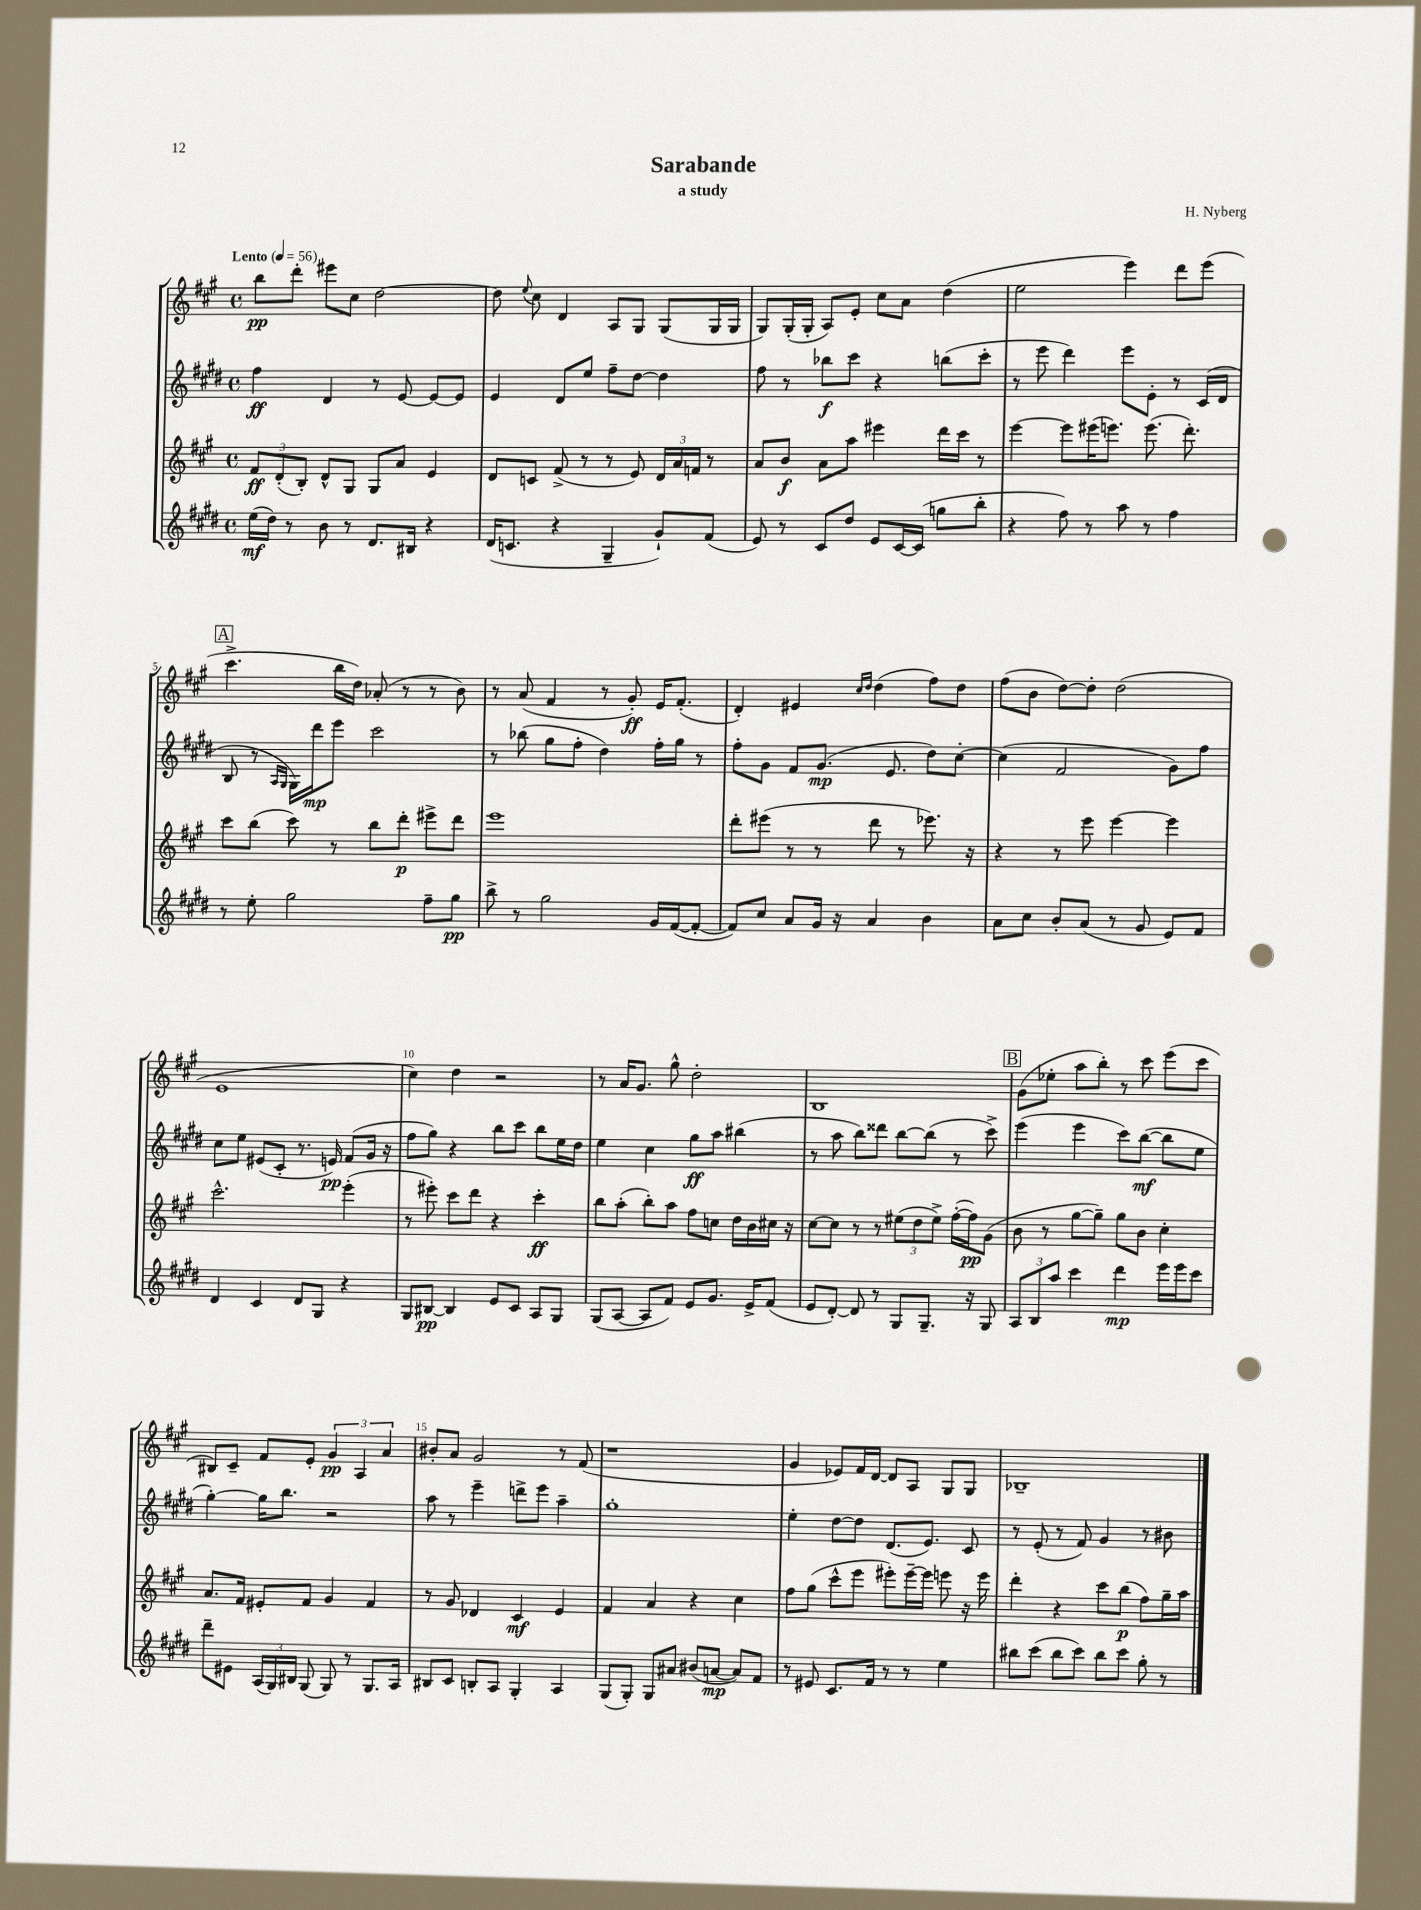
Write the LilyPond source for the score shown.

\header { title = "Sarabande" composer = "H. Nyberg" subtitle = "a study" }
<<
\new StaffGroup <<
\new Staff = "s0" {
    \clef treble \key a \major \defaultTimeSignature \time 4/4 \tempo "Lento" 4 = 56
    \autoBeamOff b''8[\pp d'''8]-. eis'''8[ cis''8] d''2~ |
    d''8 \appoggiatura { e''8 } cis''8 d'4 a8[ gis8] gis8[( gis16 gis16] |
    gis8[) gis16-.( gis16]-. a8[) e'8]-. cis''8[ a'8] d''4( |
    e''2 e'''4) d'''8[ e'''8]( |
    \mark \markup { \box "A" } cis'''4.-> b''16[ d''16]) aes'8-.( r8 r8 b'8) |
    r8 a'8( fis'4 r8 gis'8-.\ff) e'16[ fis'8.]-.( |
    d'4-.) eis'4 \grace { cis''16[ d''16] } d''4( fis''8[) d''8] |
    fis''8[( b'8] d''8[~) d''8]-. d''2( |
    e'1 |
    cis''4) d''4 r2 |
    r8 a'16[ gis'8.] gis''8-^ d''2-. |
    b1 |
    \mark \markup { \box "B" } gis'8[( ees''8]-. a''8[ b''8]-.) r8 cis'''8 e'''8[( cis'''8] |
    bis8[) cis'8]-- fis'8[ e'8]-. \tuplet 3/2 { gis'4\pp a4 a'4 } |
    bis'8[-. a'8] gis'2 r8 fis'8( |
    r1 |
    gis'4 ees'8[) fis'16 d'16]~ d'8[ a8] gis8[ gis8] |
    bes1-- \bar "|." |
}
\new Staff = "s1" {
    \clef treble \key e \major \defaultTimeSignature \time 4/4
    \autoBeamOff fis''4\ff dis'4 r8 e'8~ e'8[~ e'8] |
    e'4 dis'8[ e''8] fis''8[-- dis''8]~ dis''4 |
    fis''8 r8 bes''8[\f cis'''8] r4 b''8[( cis'''8]-. |
    r8 e'''8 dis'''4) e'''8[ e'8]-. r8 cis'16[( dis'16] |
    \mark \markup { \box "A" } b8 r8 \grace { a16[ gis16] } gis16[) dis'''16\mp e'''8] cis'''2 |
    r8 bes''8( gis''8[ fis''8]-. dis''4) fis''16[-. gis''16] r8 |
    fis''8[-. gis'8] fis'8[ gis'8.]\mp( e'8. dis''8[) cis''8]~-. |
    cis''4( fis'2 gis'8[) fis''8] |
    cis''8[ e''8] eis'8[( cis'8]-. r8. e'16\pp) fis'8[( gis'16] r16 |
    fis''8[ gis''8]) r4 b''8[ cis'''8] b''8[ e''16 dis''16] |
    e''4 cis''4 gis''8[\ff a''8] bis''4( |
    r8 a''8 b''8[) disis'''8] b''8[~ b''8]( r8 cis'''8->) |
    \mark \markup { \box "B" } e'''4( e'''4 cis'''8[) b''8]~\mf( b''8[ e''8] |
    gis''4~-.) gis''16[ b''8.] r2 |
    a''8 r8 e'''4-- d'''8[-> e'''8] a''4-- |
    gis''1-. |
    e''4-. dis''8[~ dis''8] dis'8.[( e'8.]) cis'8 |
    r8 e'8-.( r8 fis'8) gis'4 r8 bis'8 \bar "|." |
}
\new Staff = "s2" {
    \clef treble \key a \major \defaultTimeSignature \time 4/4
    \autoBeamOff \tuplet 3/2 { fis'8[\ff d'8-.( b8]-.) } d'8[-^ gis8] gis8[ a'8] e'4 |
    d'8[ c'8] fis'8->( r8 r8 e'8) \tuplet 3/2 { d'16[ a'16 f'16] } r8 |
    a'8[ b'8]\f a'8[ a''8] eis'''4 d'''16[ cis'''16] r8 |
    e'''4~ e'''8[ eis'''16( e'''8.]) e'''8.( d'''8.-.) |
    \mark \markup { \box "A" } cis'''8[ b''8]( cis'''8) r8 b''8[ d'''8]-.\p eis'''8[-> d'''8] |
    e'''1 |
    d'''8[-. eis'''8]( r8 r8 d'''8 r8 ees'''8.) r16 |
    r4 r8 e'''8 e'''4~ e'''4 |
    cis'''2.-^ e'''4-.( |
    r8 eis'''8-.) cis'''8[ d'''8] r4 cis'''4-.\ff |
    b''8[ a''8]-.( b''8[-.) a''8] fis''8[ c''8] d''16[ b'16 cis''16] r16 |
    cis''8[~ cis''8] r8 r8 \tuplet 3/2 { eis''8[( d''8 eis''8]->) } fis''16[~-.( fis''16\pp) gis'8]( |
    \mark \markup { \box "B" } b'8 r8 gis''8[~ gis''8]--) gis''8[ b'8] cis''4-. |
    a'8.[ fis'16] eis'8[-. fis'8] gis'4 fis'4 |
    r8 gis'8 des'4 cis'4\mf e'4 |
    fis'4 a'4 r4 cis''4 |
    fis''8[ gis''8]( cis'''8[-^ e'''8] eis'''8[-.) eis'''16~-- eis'''16] e'''8 r16 e'''16 |
    d'''4-. r4 cis'''8[ b''8]\p( fis''8[) gis''16-- a''16] \bar "|." |
}
\new Staff = "s3" {
    \clef treble \key e \major \defaultTimeSignature \time 4/4
    \autoBeamOff e''16[\mf( dis''16]) r8 b'8 r8 dis'8.[ bis16] r4 |
    dis'16[( c'8.] r4 gis4-- gis'8[-!) fis'8]( |
    e'8) r8 cis'8[ dis''8] e'8[ cis'16~ cis'16]( g''8[ b''8]-. |
    r4 fis''8) r8 a''8 r8 fis''4 |
    \mark \markup { \box "A" } r8 e''8-. gis''2 fis''8[-- gis''8]\pp |
    b''8-> r8 gis''2 gis'16[ fis'16~( fis'8]~-. |
    fis'8[) cis''8] a'8[ gis'16] r16 a'4 b'4 |
    a'8[ cis''8] b'8[-. a'8]( r8 gis'8 e'8[) fis'8] |
    dis'4 cis'4 dis'8[ gis8] r4 |
    gis8[ bis8]~\pp bis4 e'8[ cis'8] a8[ gis8] |
    gis8[( a8]~ a8[ fis'8]) e'8[ gis'8.] e'16[-> fis'8]( |
    e'8[ dis'8]~-.) dis'8 r8 gis8[ gis8.]-- r16 gis8 |
    \mark \markup { \box "B" } \tuplet 3/2 { a8[ b8 a''8] } cis'''4 dis'''4\mp e'''16[ e'''16 cis'''8] |
    dis'''8[-- eis'8] \tuplet 3/2 { a16[( gis16) bis16] } gis8( gis8) r8 gis8.[ a16] |
    bis8[ cis'8] b8[-. a8] gis4-. a4 |
    gis8[( gis8]-.) gis8[ ais'8] bis'8[( a'8]~\mp a'8[) fis'8] |
    r8 eis'8 cis'8.[ fis'16] r8 r8 e''4 |
    bis''8[ cis'''8]( bis''8[ cis'''8]) bis''8[ cis'''8] gis''8-. r8 \bar "|." |
}
>>
>>
\layout { \context { \Score \override BarNumber.break-visibility = ##(#f #t #t) barNumberVisibility = #(every-nth-bar-number-visible 5) } }
